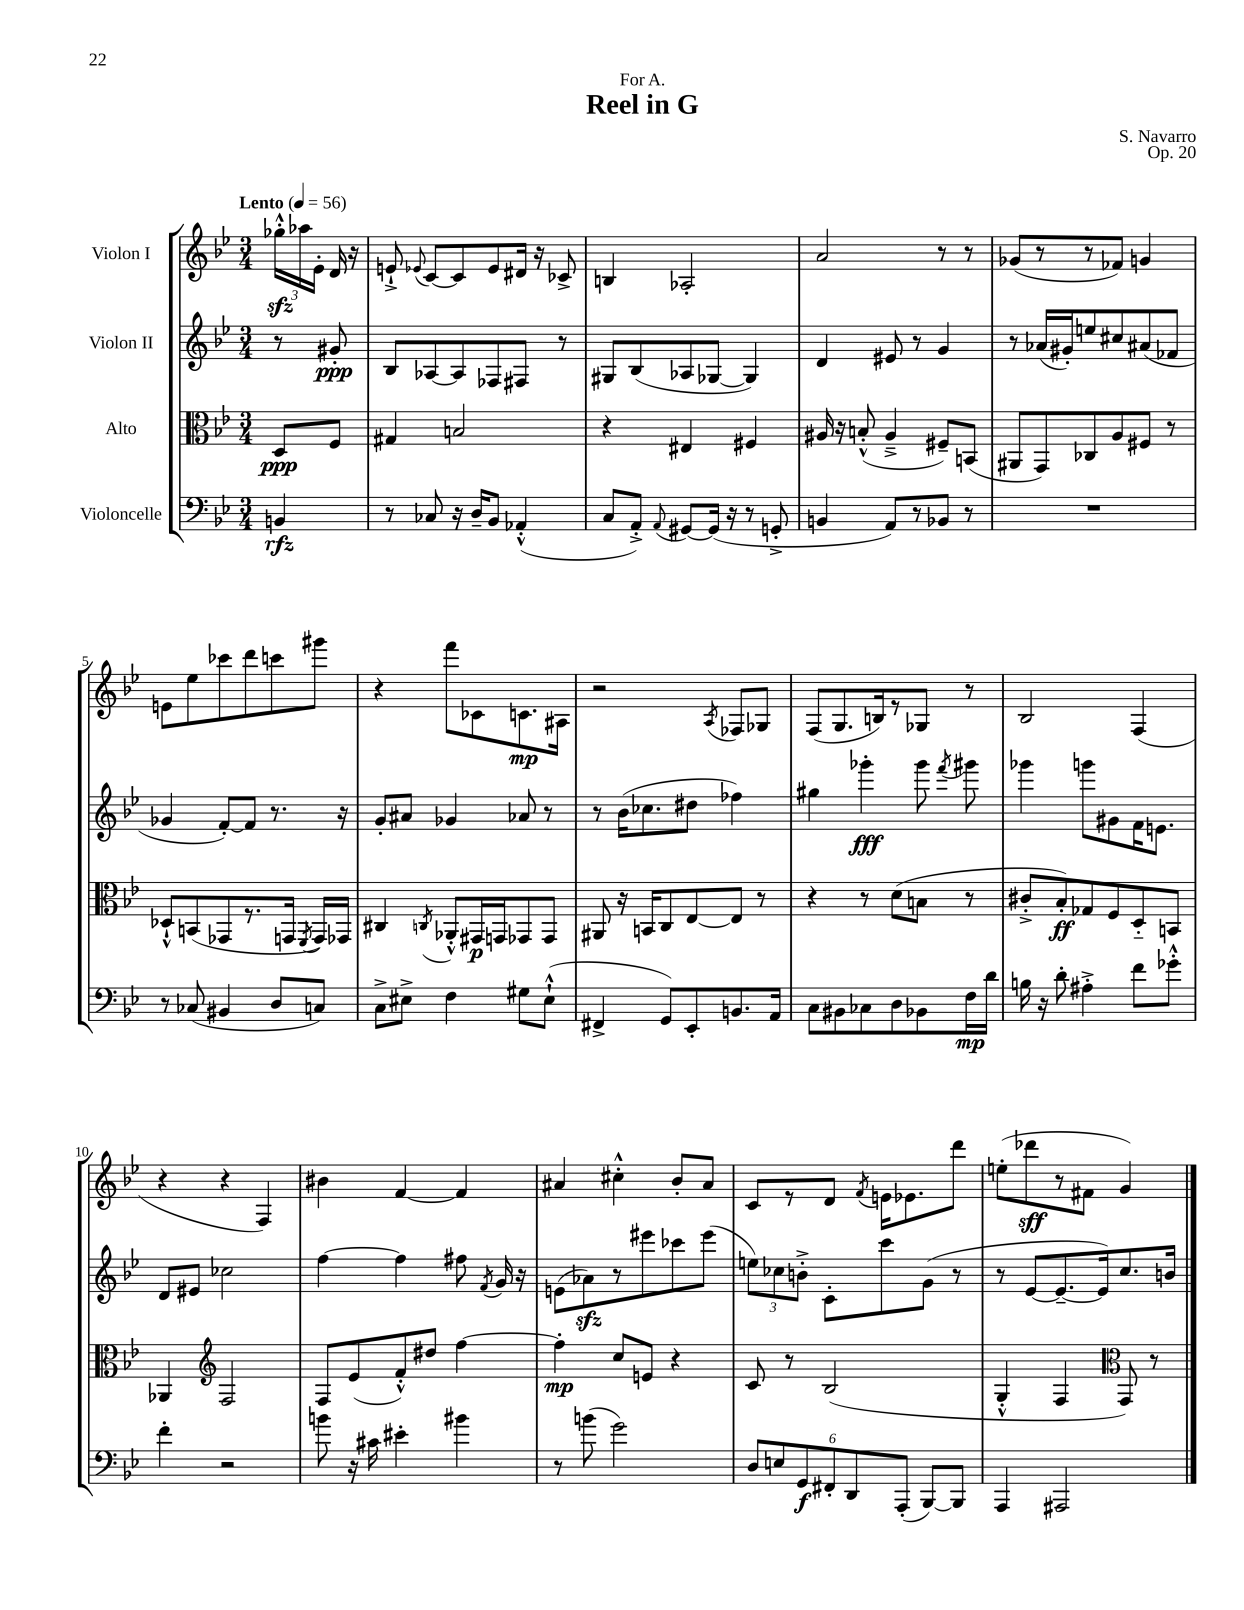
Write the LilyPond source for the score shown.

\header { title = "Reel in G" composer = "S. Navarro" dedication = "For A." opus = "Op. 20" }
<<
\new StaffGroup <<
\new Staff = "s0" \with { instrumentName = "Violon I" } {
    \clef treble \key bes \major \numericTimeSignature \time 3/4 \partial 4 \tempo "Lento" 4 = 56
    \autoBeamOff \tuplet 3/2 { ges''16[-.-^\sfz aes''16 ees'16]-. } d'16 r16 |
    e'8-!-> \appoggiatura { ees'8 } c'8[~ c'8 ees'8 dis'16] r16 ces'8-> |
    b4 aes2-. |
    a'2 r8 r8 |
    ges'8[( r8 r8 fes'8]) g'4 |
    e'8[ ees''8 ces'''8 d'''8 c'''8 gis'''8] |
    r4 f'''8[ ces'8 c'8.\mp ais16] |
    r2 \acciaccatura { a8 } fes8[ ges8] |
    f8[( g8. b16) r8 ges8] r8 |
    bes2 f4( |
    r4 r4 f4) |
    bis'4 f'4~ f'4 |
    ais'4 cis''4-.-^ bes'8[-. ais'8] |
    c'8[ r8 d'8] \acciaccatura { f'8 } e'16[ ees'8. d'''8] |
    e''8[-.( des'''8\sff r8 fis'8] g'4) \bar "|." |
}
\new Staff = "s1" \with { instrumentName = "Violon II" } {
    \clef treble \key bes \major \numericTimeSignature \time 3/4 \partial 4
    \autoBeamOff r8 gis'8-.\ppp |
    bes8[ aes8~ aes8 fes8 fis8] r8 |
    gis8[ bes8( aes8 ges8]~ ges4) |
    d'4 eis'8 r8 g'4 |
    r8 aes'16[( gis'16-.) e''8 cis''8 ais'8( fes'8] |
    ges'4 f'8[~-.) f'8] r8. r16 |
    g'8[-. ais'8] ges'4 aes'8 r8 |
    r8 bes'16[( ces''8. dis''8] fes''4) |
    gis''4 ges'''4-.\fff ges'''8 \acciaccatura { f'''8 } gis'''8 |
    ges'''4 g'''8[ gis'8 f'16 e'8.] |
    d'8[ eis'8] ces''2 |
    f''4~ f''4 fis''8 \acciaccatura { f'8 } g'16 r16 |
    e'8[( aes'8\sfz) r8 eis'''8 ces'''8 eis'''8]( |
    \tuplet 3/2 { e''8[) ces''8 b'8]-.-> } c'8[-. c'''8 g'8]( r8 |
    r8 ees'8[~ ees'8.~-- ees'16) c''8. b'16] \bar "|." |
}
\new Staff = "s2" \with { instrumentName = "Alto" } {
    \clef alto \key bes \major \numericTimeSignature \time 3/4 \partial 4
    \autoBeamOff d8[\ppp f8] |
    gis4 b2 |
    r4 eis4 fis4 |
    ais16 r16 b8-.-^( ais4---> fis8[--) b,8]( |
    ais,8[ g,8) ces8 a8 fis8] r8 |
    des8[-!-^ b,8( ges,8 r8. g,16] \acciaccatura { f,8 } g,16[) ges,16] |
    cis4 \acciaccatura { c8 } aes,8[-.-^ gis,16\p g,16 ges,8 ges,8] |
    ais,8 r16 b,16[ c8 ees8~ ees8] r8 |
    r4 r8 d'8[( b8] r8 |
    cis'8[-.-> bes8-.\ff) ges8 f8 d8-_ b,8] |
    aes,4 \clef treble f2 |
    f8[ ees'8( f'8-.-^) dis''8] f''4~ |
    f''4-.\mp c''8[ e'8] r4 |
    c'8 r8 bes2( |
    g4-.-^ f4 \clef alto g,8) r8 \bar "|." |
}
\new Staff = "s3" \with { instrumentName = "Violoncelle" } {
    \clef bass \key bes \major \numericTimeSignature \time 3/4 \partial 4
    \autoBeamOff b,4\rfz |
    r8 ces8 r16 d16[-- bes,8] aes,4-.-^( |
    c8[ a,8]-.->) \appoggiatura { a,8 } gis,8[~ gis,16]( r16 r8 g,8-.-> |
    b,4 a,8[) r8 bes,8] r8 |
    R2. |
    r8 ces8( bis,4 d8[ c8]) |
    c8[-> eis8]-> f4 gis8[ eis8]-!-^( |
    fis,4-> g,8[) ees,8-. b,8. a,16] |
    c8[ bis,8 ces8 d8 bes,8 f16\mp d'16] |
    b16 r16 d'8-. ais4-.-> f'8[ ges'8]-.-^ |
    f'4-. r2 |
    b'8 r16 cis'16 eis'4-. bis'4 |
    r8 b'8( g'2) |
    \tuplet 6/4 { d8[ e8 g,8\f fis,8-. d,8 a,,8]-.( } bes,,8[~) bes,,8] |
    a,,4 ais,,2 \bar "|." |
}
>>
>>
